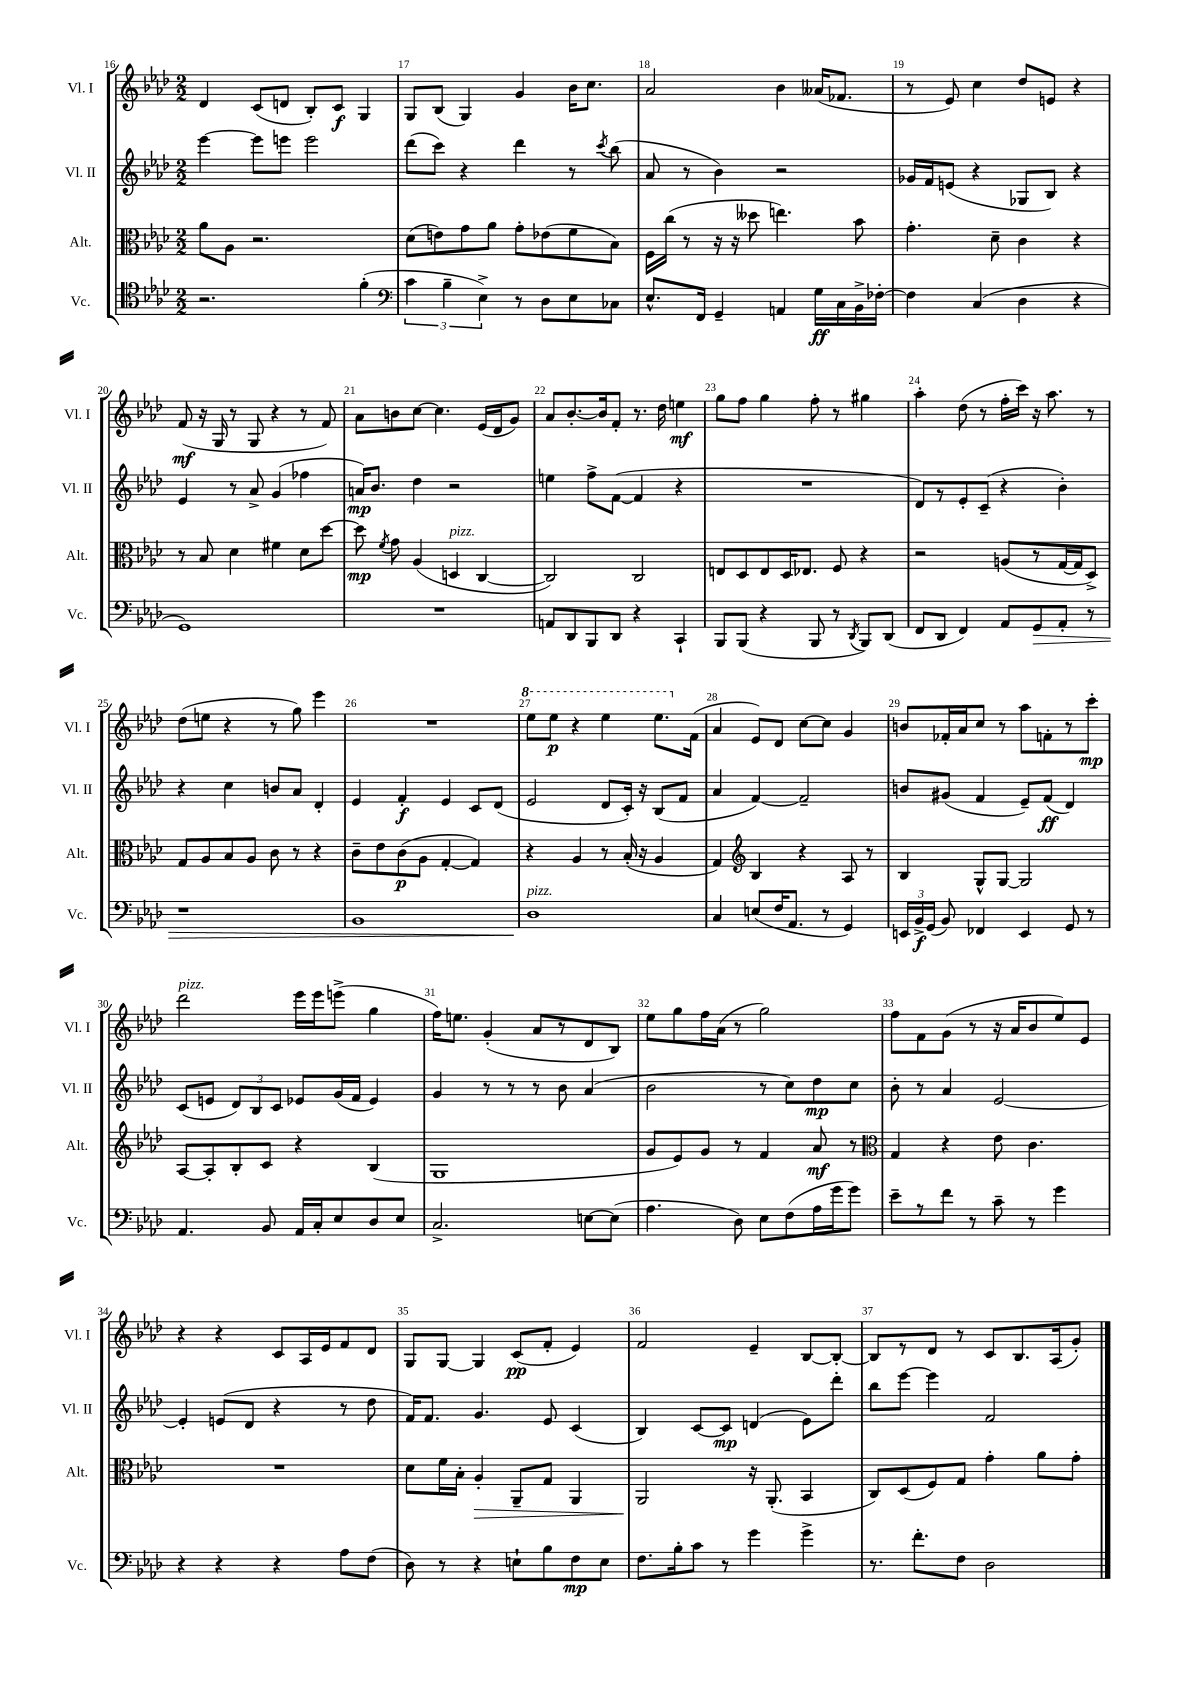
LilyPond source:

<<
\new StaffGroup <<
\new Staff = "s0" \with { instrumentName = "Vl. I" shortInstrumentName = "Vl. I" } {
    \clef treble \key aes \major \numericTimeSignature \time 2/2
    \autoBeamOff des'4 c'8[( d'8] bes8[-.) c'8]\f g4 |
    g8[ bes8]( g4) g'4 bes'16[ c''8.] |
    aes'2 bes'4 aeses'16[( fes'8.] |
    r8 ees'8) c''4 des''8[ e'8] r4 |
    f'8\mf( r16 g16 r8 g8 r4 r8 f'8) |
    aes'8[ b'8 c''8]~ c''4. ees'16[( des'16 g'8]) |
    aes'8[ bes'8.~-. bes'16 f'8]-. r8. des''16 e''4\mf |
    g''8[ f''8] g''4 f''8-. r8 gis''4 |
    aes''4-. des''8( r8 f''16[-. c'''16]) r16 aes''8. r8 |
    des''8[( e''8] r4 r8 g''8) ees'''4 |
    R1 |
    \ottava #1 ees'''8[ ees'''8]\p r4 ees'''4 ees'''8.[ \ottava #0 f'16]( |
    aes'4 ees'8[) des'8] c''8[~ c''8] g'4 |
    b'8[ fes'16-. aes'16 c''8] r8 aes''8[ f'8-. r8 c'''8]-.\mp |
    des'''2^\markup { \italic "pizz." } ees'''16[ ees'''16 e'''8]->( g''4 |
    f''16[) e''8.] g'4-.( aes'8[ r8 des'8 bes8]) |
    ees''8[ g''8 f''16 aes'16]( r8 g''2) |
    f''8[ f'8 g'8]( r8 r16 aes'16[ bes'8 ees''8) ees'8] |
    r4 r4 c'8[ aes16 ees'16 f'8 des'8] |
    g8[ g8]~ g4 c'8[\pp( f'8]-. ees'4) |
    f'2 ees'4-- bes8[~ bes8]~-. |
    bes8[ r8 des'8] r8 c'8[ bes8. aes16( g'8]-.) \bar "|." |
}
\new Staff = "s1" \with { instrumentName = "Vl. II" shortInstrumentName = "Vl. II" } {
    \clef treble \key aes \major \numericTimeSignature \time 2/2
    \autoBeamOff ees'''4~ ees'''8[ e'''8] e'''2 |
    des'''8[( c'''8]) r4 des'''4 r8 \acciaccatura { c'''8 } bes''8( |
    aes'8 r8 bes'4) r2 |
    ges'16[ f'16 e'8]( r4 ges8[ bes8]) r4 |
    ees'4 r8 aes'8-> g'4( fes''4 |
    a'16[\mp) bes'8.] des''4 r2 |
    e''4 f''8[-> f'8]~( f'4 r4 |
    R1 |
    des'8[) r8 ees'8-. c'8]--( r4 bes'4-.) |
    r4 c''4 b'8[ aes'8] des'4-. |
    ees'4 f'4-.\f ees'4 c'8[ des'8]( |
    ees'2 des'8[ c'16]-.) r16 bes8[( f'8] |
    aes'4 f'4~) f'2-- |
    b'8[ gis'8]( f'4 ees'8[--) f'8]\ff( des'4) |
    c'8[( e'8] \tuplet 3/2 { des'8[) bes8 c'8] } ees'8[ g'16( f'16] ees'4) |
    g'4 r8 r8 r8 bes'8 aes'4( |
    bes'2 r8 c''8[) des''8\mp c''8] |
    bes'8-. r8 aes'4 ees'2~ |
    ees'4-. e'8[( des'8] r4 r8 des''8 |
    f'16[) f'8.] g'4. ees'8 c'4( |
    bes4) c'8[~ c'8]\mp d'4( ees'8[) des'''8]-. |
    bes''8[ ees'''8]~ ees'''4 f'2 \bar "|." |
}
\new Staff = "s2" \with { instrumentName = "Alt." shortInstrumentName = "Alt." } {
    \clef alto \key aes \major \numericTimeSignature \time 2/2
    \autoBeamOff aes'8[ aes8] r2. |
    des'8[( e'8) g'8 aes'8] g'8[-. ees'8( f'8 bes8]) |
    f16[ c''16]( r8 r16 r16 deses''8 e''4.) bes'8 |
    g'4.-. des'8-- c'4 r4 |
    r8 bes8 des'4 fis'4 des'8[ des''8]~ |
    des''8\mp \acciaccatura { f'8 } g'8 aes4( d4^\markup { \italic "pizz." } c4~ |
    c2) c2 |
    e8[ des8 e8 des16 ees8.] f8 r4 |
    r2 a8[( r8 g16~ g16 des8]->) |
    g8[ aes8 bes8 aes8] c'8 r8 r4 |
    c'8[-- ees'8 c'8\p( aes8] g4~-. g4) |
    r4 aes4 r8 bes16-.( r16 aes4 |
    g4) \clef treble bes4 r4 aes8 r8 |
    bes4 g8[-^ g8]~ g2 |
    aes8[~ aes8-. bes8-. c'8] r4 bes4( |
    g1 |
    g'8[ ees'8) g'8] r8 f'4 aes'8\mf r8 |
    \clef alto g4 r4 ees'8 c'4. |
    R1 |
    des'8[ f'16 bes16]-. aes4-.\> aes,8[-- g8] aes,4 |
    aes,2\! r16 aes,8.-.( bes,4 |
    c8[) des8( f8) g8] g'4-. aes'8[ g'8]-. \bar "|." |
}
\new Staff = "s3" \with { instrumentName = "Vc." shortInstrumentName = "Vc." } {
    \clef tenor \key aes \major \numericTimeSignature \time 2/2
    \autoBeamOff r2. f'4-.( |
    \clef bass \tuplet 3/2 { c'4 bes4-- ees4->) } r8 des8[ ees8 ces8] |
    ees8.[-^ f,16] g,4-- a,4 g16[\ff c16 bes,16-> fes16]~-. |
    fes4 c4( des4 r4 |
    g,1) |
    R1 |
    a,8[ des,8 bes,,8 des,8] r4 c,4-! |
    bes,,8[ bes,,8]( r4 bes,,8 r8 \acciaccatura { des,8 } bes,,8[) des,8]( |
    f,8[ des,8] f,4) aes,8[ g,8\> aes,8]-. r8 |
    r1 |
    bes,1 |
    des1\!^\markup { \italic "pizz." } |
    c4 e8[( f16 aes,8.] r8 g,4) |
    \tuplet 3/2 { e,16[ bes,16->\f g,16]( } bes,8) fes,4 e,4 g,8 r8 |
    aes,4. bes,8 aes,16[ c16-. ees8 des8 ees8] |
    c2.-> e8[~ e8]( |
    aes4. des8) ees8[ f8( aes16 g'16 g'8]) |
    ees'8[-- r8 f'8] r8 c'8-- r8 g'4 |
    r4 r4 r4 aes8[ f8]( |
    des8) r8 r4 e8[-! bes8 f8\mp e8] |
    f8.[ bes16-. c'8] r8 g'4 g'4-> |
    r8. f'8.[-. f8] des2 \bar "|." |
}
>>
>>
\layout { \context { \Score currentBarNumber = #16 \override BarNumber.break-visibility = ##(#f #t #t) barNumberVisibility = #all-bar-numbers-visible } }
